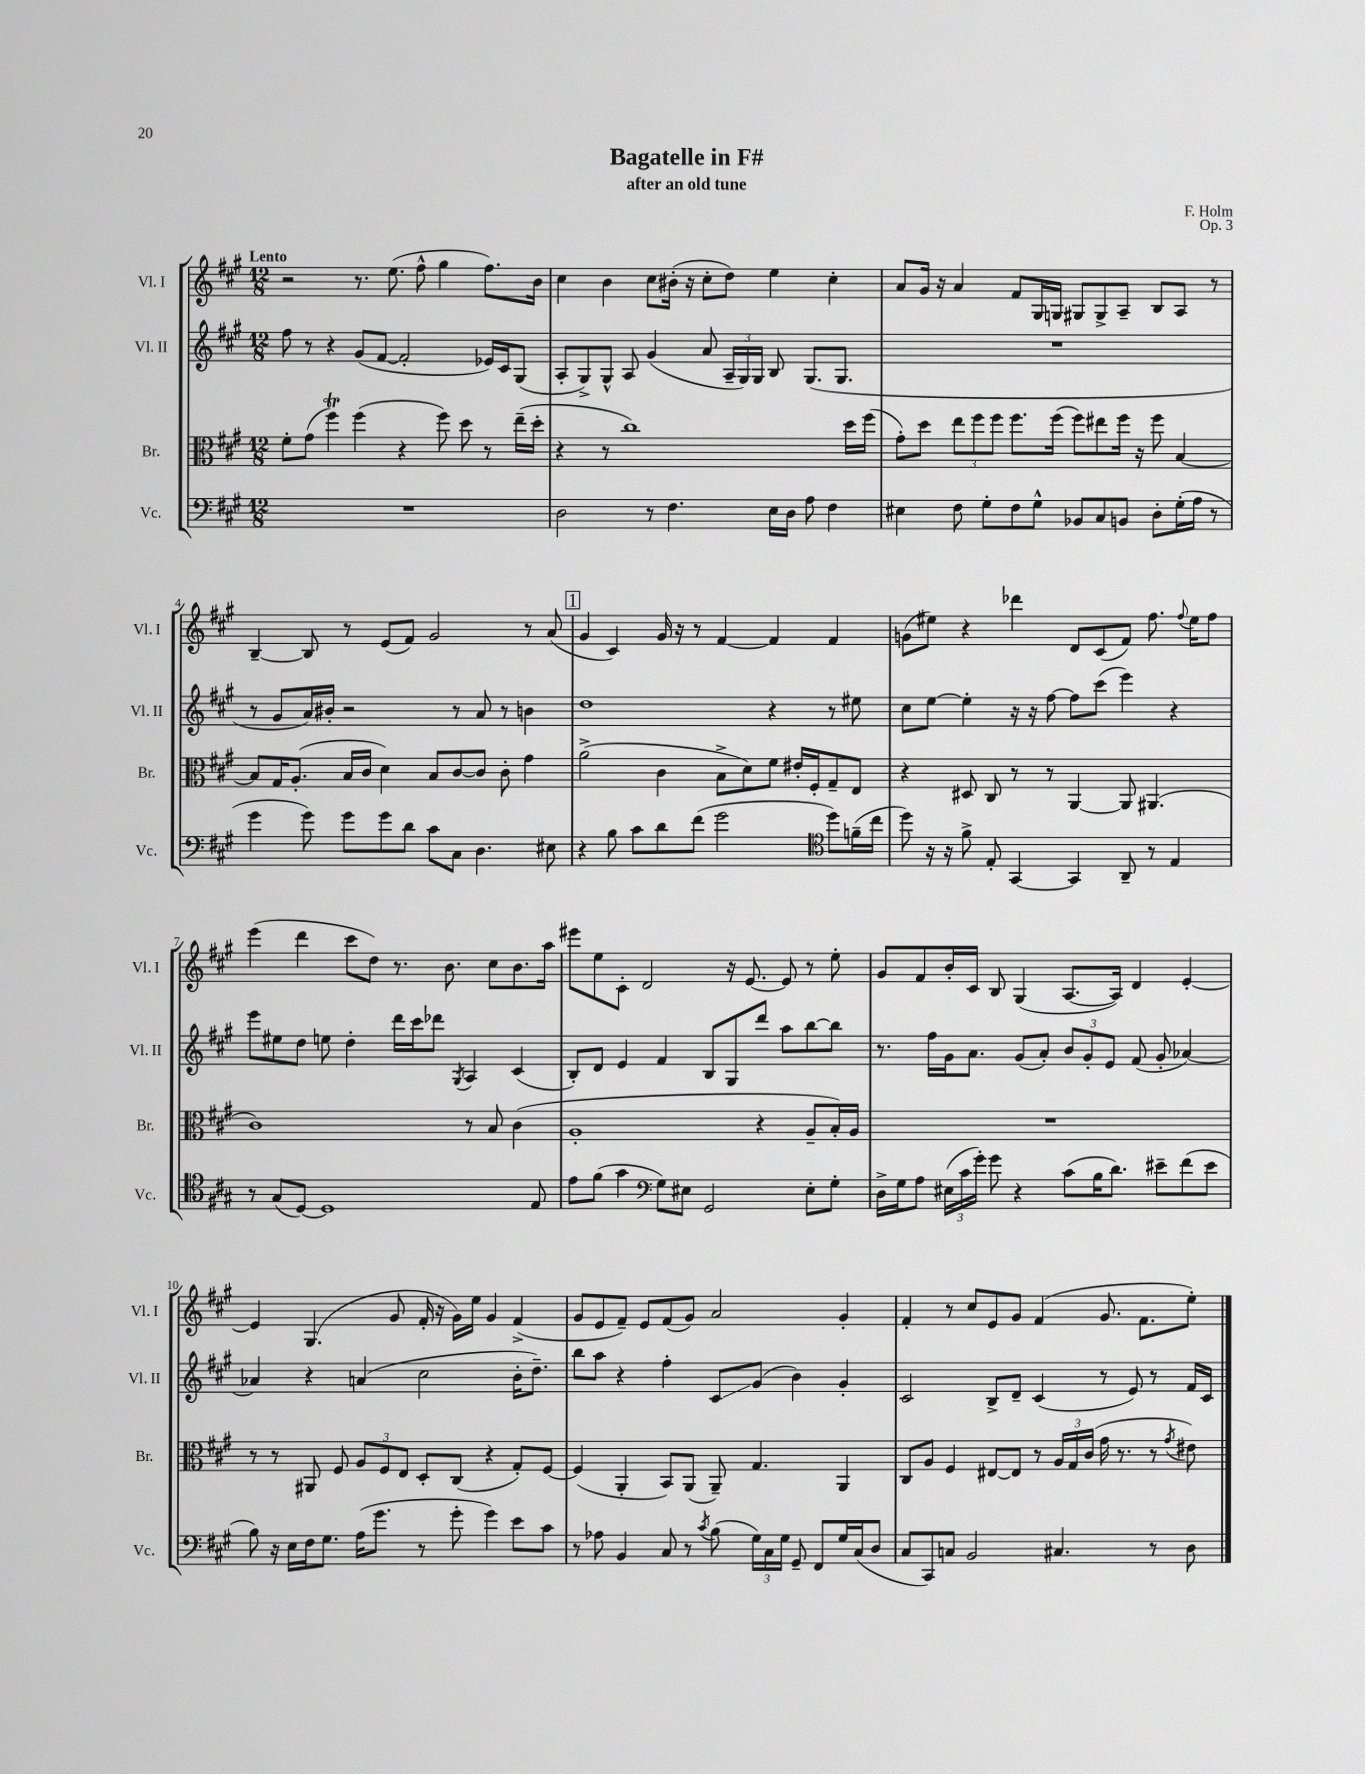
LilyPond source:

\header { title = "Bagatelle in F#" composer = "F. Holm" subtitle = "after an old tune" opus = "Op. 3" }
<<
\new StaffGroup <<
\new Staff = "s0" \with { instrumentName = "Vl. I" shortInstrumentName = "Vl. I" } {
    \clef treble \key a \major \numericTimeSignature \time 12/8 \tempo "Lento"
    \autoBeamOff r2 r8. e''8.( fis''8-^ gis''4 fis''8.[) b'16] |
    cis''4 b'4 cis''8[ bis'16]-.( r16 cis''8[-. d''8]) e''4 cis''4-. |
    a'8[ gis'16] r16 a'4 fis'8[ gis16 g16] gis8[ gis8-> a8]-- b8[ a8] r8 |
    b4~-- b8 r8 e'8[( fis'8]) gis'2 r8 a'8( |
    \mark \markup { \box "1" } gis'4 cis'4) gis'16 r16 r8 fis'4~ fis'4 fis'4 |
    g'8[( eis''8]) r4 des'''4 d'8[ cis'8( fis'8]) fis''8. \appoggiatura { fis''8 } eis''16[ fis''8] |
    e'''4( d'''4 cis'''8[ d''8]) r8. b'8. cis''8[ b'8. a''16] |
    eis'''8[ e''8 cis'8]-. d'2 r16 e'8.~ e'8 r8 e''8-. |
    gis'8[ fis'8 b'16-. cis'16] b8 gis4( a8.[~ a16]) d'4 e'4~-. |
    e'4 gis4.( gis'8 fis'16-. r16 gis'16[) e''16] gis'4 fis'4->( |
    gis'8[ e'8 fis'8]--) e'8[ fis'8( gis'8]) a'2 gis'4-. |
    fis'4-. r8 cis''8[ e'8 gis'8] fis'4( gis'8. fis'8.[ e''8]-.) \bar "|." |
}
\new Staff = "s1" \with { instrumentName = "Vl. II" shortInstrumentName = "Vl. II" } {
    \clef treble \key a \major \numericTimeSignature \time 12/8
    \autoBeamOff fis''8 r8 r4 gis'8[( fis'8]~ fis'2-. ees'16[) cis'16 gis8]( |
    a8[-. gis8->) gis8]-^ a8 gis'4( a'8 \tuplet 3/2 { a16[-- gis16) gis16] } b8 gis8.[( gis8.] |
    R1. |
    r8 gis'8[ a'16) bis'16]-. r2 r8 a'8 r8 b'4 |
    \mark \markup { \box "1" } d''1 r4 r8 eis''8 |
    cis''8[ e''8]~ e''4-. r16 r16 fis''8~ fis''8[ cis'''8]( e'''4) r4 |
    e'''8[ eis''8 d''8] e''8 d''4-. d'''16[ cis'''16 des'''8] \acciaccatura { gis8 } a4 cis'4( |
    b8[-.) d'8] e'4 fis'4 b8[ gis8 d'''8] a''8[ b''8~ b''8] |
    r8. fis''16[ gis'16 a'8.] gis'8[( a'8]-.) \tuplet 3/2 { b'8[ gis'8-. e'8] } fis'8( gis'8-. aes'4~) |
    aes'4 r4 a'4( cis''2 b'16[-. d''8.]--) |
    b''8[ a''8] r4 fis''4-. cis'8[\glissando gis'8]( b'4) gis'4-. |
    cis'2 b8[-> d'8]-- cis'4( r8 e'8) r8 fis'16[ cis'16] \bar "|." |
}
\new Staff = "s2" \with { instrumentName = "Br." shortInstrumentName = "Br." } {
    \clef alto \key a \major \numericTimeSignature \time 12/8
    \autoBeamOff fis'8[-. gis'8]( fis''4\trill) fis''4( r4 fis''8) d''8 r8 e''16[--( d''16]-. |
    r4 r8 cis''1) d''16[ fis''16]( |
    gis'8[-.) d''8] \tuplet 3/2 { e''8[ fis''8 fis''8] } fis''8.[ fis''16]( fis''8[) eis''8 fis''16] r16 fis''8 b4~ |
    b8[ gis16 a8.]-.( b16[ cis'16] d'4) b8[ cis'8~ cis'8] cis'8-. gis'4 |
    \mark \markup { \box "1" } a'2->( cis'4 b8[-> d'8) fis'8] eis'16[-. fis16-. gis8-- e8] |
    r4 dis8 cis8 r8 r8 a,4~ a,8 ais,4.( |
    cis'1) r8 b8 cis'4( |
    a1-. r4 a8[-- b16-.) a16] |
    R1. |
    r8 r8 ais,8 fis8 \tuplet 3/2 { a8[ fis8 e8] } d8[-. cis8]( r4 gis8[-.) fis8]~ |
    fis4( a,4-. b,8[) a,8]( a,8--) gis4. a,4 |
    cis8[ a8] fis4 eis8[~ eis8] r8 \tuplet 3/2 { a16[ gis16 cis'16]( } gis'16 r8. r8 \acciaccatura { gis'8 } eis'8) \bar "|." |
}
\new Staff = "s3" \with { instrumentName = "Vc." shortInstrumentName = "Vc." } {
    \clef bass \key a \major \numericTimeSignature \time 12/8
    \autoBeamOff R1. |
    d2 r8 fis4. e16[ d16] a8 fis4 |
    eis4 fis8 gis8[-. fis8 gis8]-^ bes,8[ cis8 b,8] d8[-. gis16-.( a16] r8 |
    gis'4 gis'8) gis'8[ gis'8 d'8] cis'8[ cis8] d4. eis8 |
    \mark \markup { \box "1" } r4 b8 cis'8[ d'8 fis'8]( gis'2 \clef tenor d''8[) f'16--( cis''16] |
    d''8) r16 r16 fis'8-> e8-. gis,4~ gis,4 a,8-- r8 e4 |
    r8 gis8[( d8]~) d1 e8 |
    e'8[ fis'8]( gis'4 \clef bass gis8[) eis8] gis,2 eis8[-. gis8]-. |
    d16[-> gis16 a8] \tuplet 3/2 { eis16[( cis'16 gis'16]-.) } gis'8 r4 cis'8[( b16 d'8.]) eis'8[-- fis'8( eis'8] |
    b8) r16 e16[ fis16 gis8.] a16[( gis'8.] r8 gis'8-. gis'4) e'8[ cis'8] |
    r8 aes8 b,4 cis8 r8 \acciaccatura { cis'8 } b8( \tuplet 3/2 { gis16[) cis16 gis16] } gis,8-- fis,8[ gis16 cis16( d8] |
    cis8[ cis,8) c8] b,2 cis4. r8 d8 \bar "|." |
}
>>
>>
